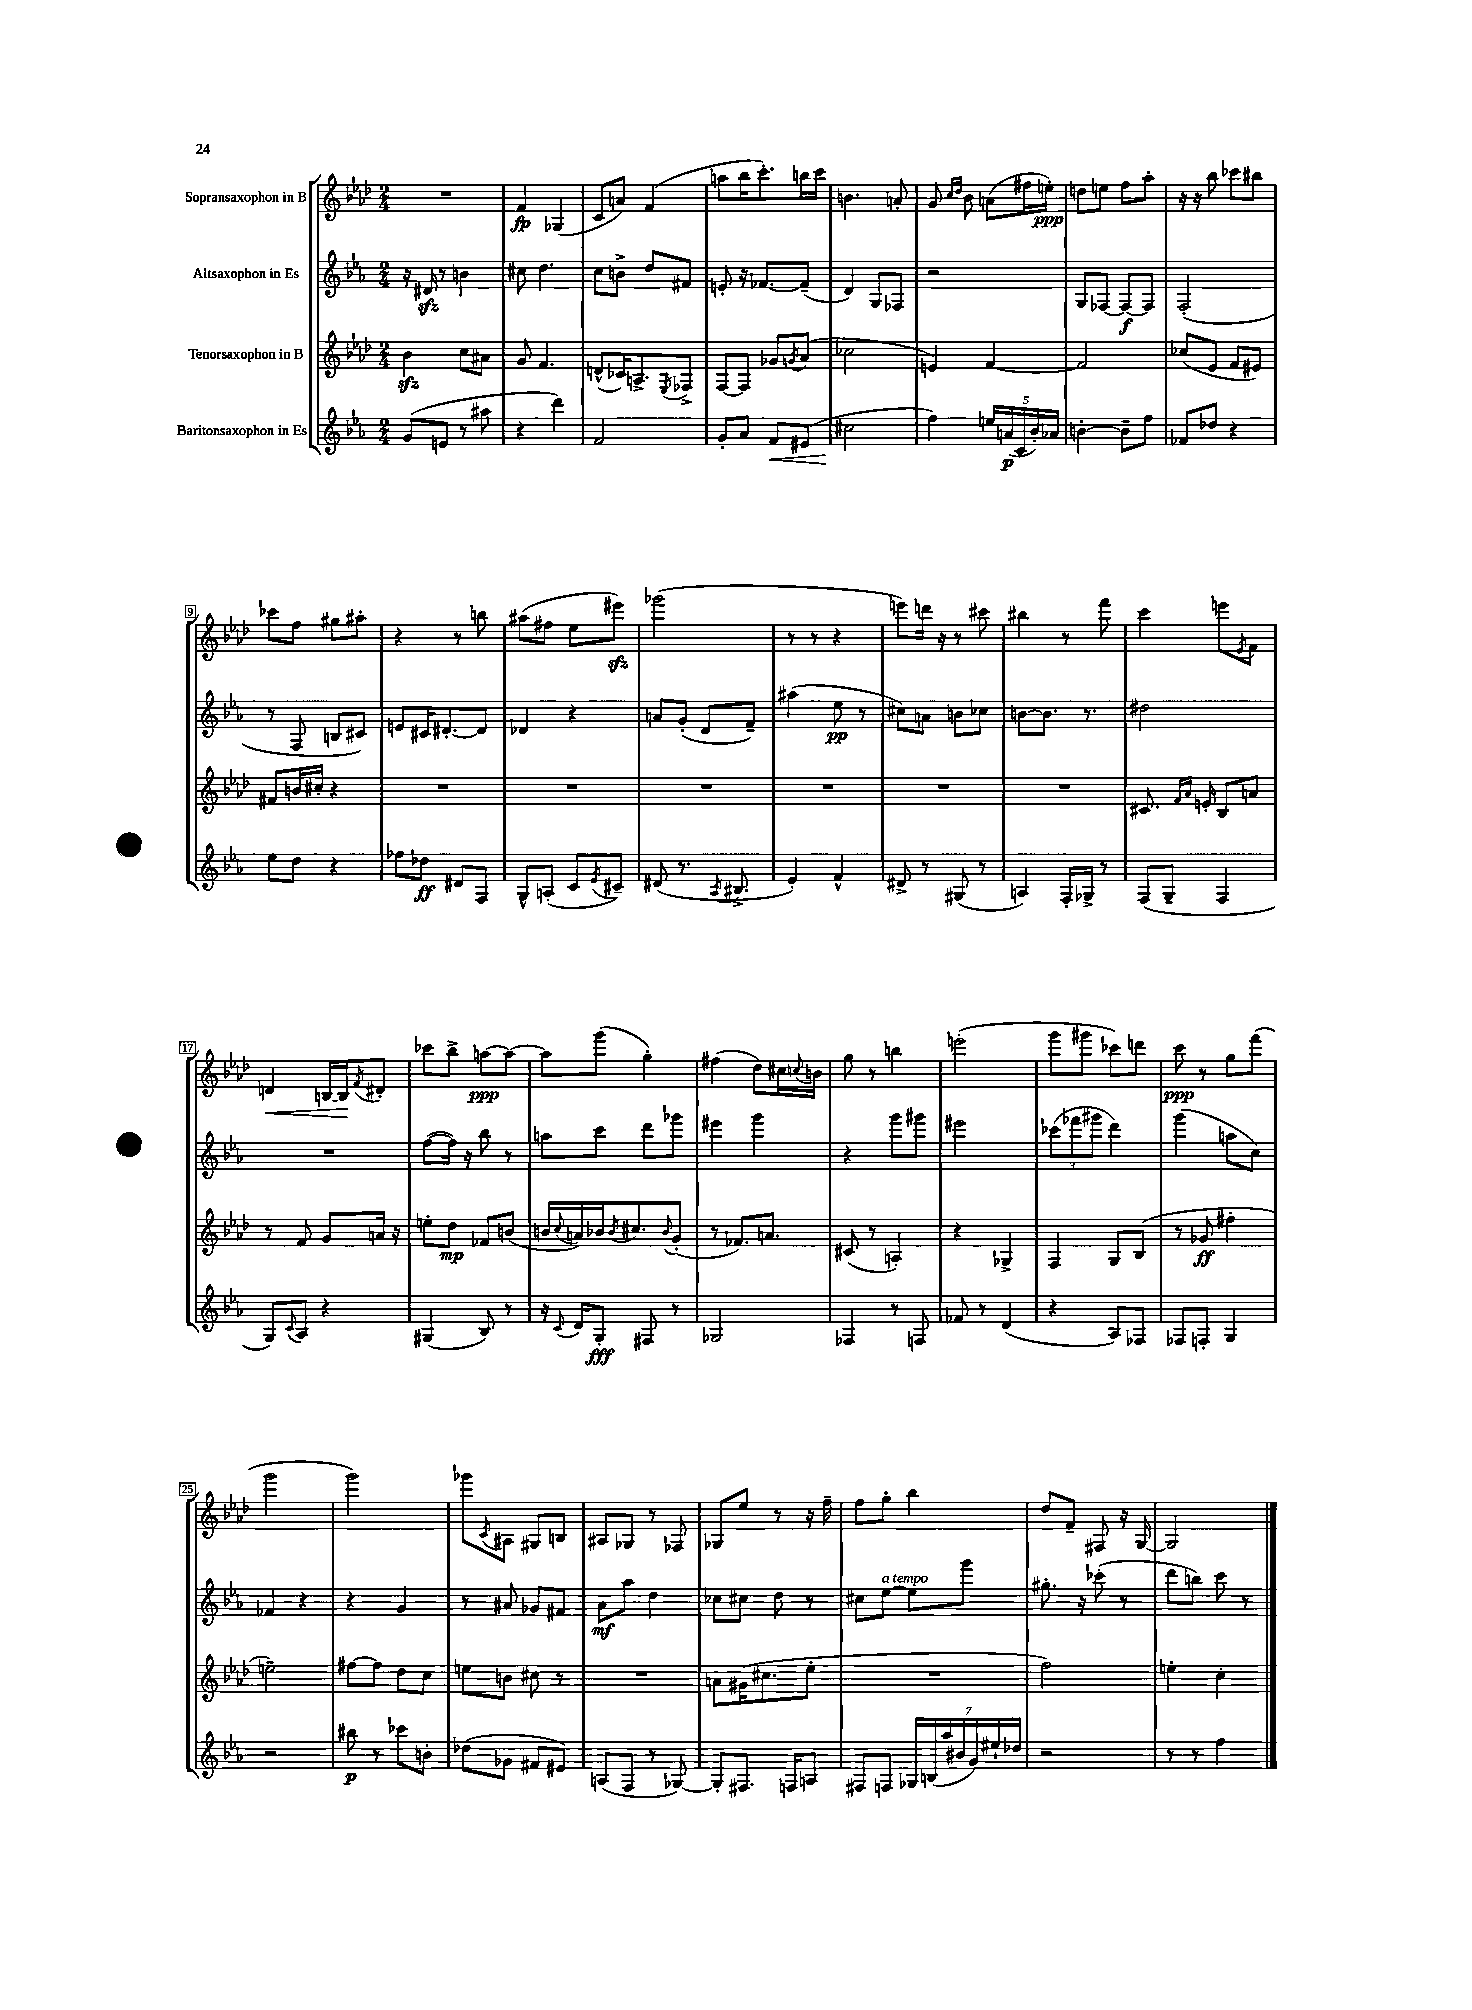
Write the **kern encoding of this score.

**kern	**kern	**kern	**kern
*staff4	*staff3	*staff2	*staff1
*clefG2	*clefG2	*clefG2	*clefG2
*k[b-e-a-]	*k[b-e-a-d-]	*k[b-e-a-]	*k[b-e-a-d-]
*M2/4	*M2/4	*M2/4	*M2/4
(8g/L	4b-\	16r	2r
.	.	16d#/	.
8e/J	.	8r	.
8r	8cc\L	4b\	.
8aa#\	8a#\J	.	.
=	=	=	=
4r	8g/	8cc#\	4f/
.	4.f/	4.dd\	.
4ddd\)	.	.	(4G-/
=	=	=	=
2f/	(8d^^/L	8cc\L	8c/L
.	16c-/K)	8b^\J	8a/J)
.	8.A^/	.	.
.	.	8dd/L	(4f/
.	8qE-/	.	.
.	8F-^/J	8f#/J	.
=	=	=	=
8g'/L	[8F/L	8e'/	8aa\L
8a-/J	8F/]J	16r	16bb-\K
.	.	[8.f-/L	8.ccc'\)
8f/L	8g-/L	.	.
.	8qg/	.	.
(8e#/J	(8a-/J	(8f-~/]J	16bb\L
.	.	.	16ccc\JJ
=	=	=	=
2cc#\	2cc-\	4d/)	4.b\
.	.	8G/L	.
.	.	8F-/J	8a'/
=	=	=	=
4ff\)	4e/)	2r	8g/
.	.	.	16qqcc/LL
.	.	.	16qqdd-/JJ
.	.	.	8b-\
20ee/LL	[4f/	.	(8a\L
(20a/	.	.	.
20c/	.	.	.
.	.	.	16ff#\L
20b-'/)	.	.	.
.	.	.	16ee'\JJ)
20a-/JJ	.	.	.
=	=	=	=
[4b'\	2f/]	8G/L	8dd\L
.	.	[8F-/J	8ee\J
8b~\]L	.	8F-/_L	8ff\L
8ff\J	.	8F-/]J	8aa-'\J
=	=	=	=
8f-/L	(8cc-/L	(2F'/	16r
.	.	.	16r
8dd-/J	8e-/J	.	8bb-\
4r	8f/L	.	8ccc-\L
.	8e#/J)	.	8bb#\J
=	=	=	=
8ee-\L	8f#/L	8r	8ccc-\L
8dd\J	16b/L	8F/	8ff\J
.	16cc#'/JJ	.	.
4r	4r	8B/L	8gg#\L
.	.	8c#/J)	8aa#'\J
=	=	=	=
8ff-\L	2r	8e/L	4r
8dd-\J	.	16c#/K	.
.	.	[8.d#'/	.
8d#/L	.	.	8r
8F/J	.	8d#/]J	8bb\
=	=	=	=
8G^^/L	2r	4d-/	(8aa#\L
(8A'/J	.	.	8ff#\J
8c/L	.	4r	8ee-\L
8qe-/	.	.	.
8c#~/J)	.	.	8eee#\J)
=	=	=	=
(8d#/	2r	8a/L	(2ggg-\
8.r	.	(8g'/J	.
.	.	8d/L	.
8qA-/	.	.	.
8.B#^/	.	.	.
.	.	8f~/J)	.
=	=	=	=
4e-'/)	2r	(4aa#\	8r
.	.	.	8r
4f^^/	.	8ee-\	4r
.	.	8r	.
=	=	=	=
8d#^/	2r	8cc#\L)	8eee\L)
8r	.	8a\J	16ddd\Jk
.	.	.	16r
(8G#/	.	8b\L	8r
8r	.	8cc-\J	8ccc#\
=	=	=	=
4A/)	2r	[8b\L	4bb#\
.	.	8.b\]J	.
16F'/LL	.	.	8r
16G-^/JJ	.	8.r	.
8r	.	.	8fff\
=	=	=	=
(8F/L	8.c#/	2dd#\	4ccc\
8G~/J	.	.	.
.	16qqf/LL	.	.
.	16qqa-/JJ	.	.
.	16e'/	.	.
4F/	8B-/L	.	8eee\L
.	.	.	8qe-/
.	8a/J	.	8f\J
=	=	=	=
8G/L)	8r	2r	4d/
8qqc/	.	.	.
8A-/J	8f/	.	.
4r	8g/L	.	[16B/LL
.	.	.	16B/]J
.	.	.	8qf/
.	16a/Jk	.	8d#'/J
.	16r	.	.
=	=	=	=
(4G#/	8ee'\L	([8ff\L	8ccc-\L
.	8dd-\J	16ff\]Jk)	8bb-^\J
.	.	16r	.
8B-/)	8f-/L	8bb-\	[8aa\L
8r	(8b/J	8r	8aa\_J
=	=	=	=
16r	16b/LL	8aa\L	8aa\]L
8qqc/	8qqcc/	.	.
16d/LK	16a/)	.	.
8G'/J	16b-/J	8ccc\J	(8ggg\J
.	8qb-/	.	.
.	8.cc#/	.	.
8F#/	.	8ddd\L	4gg'\)
.	8qqb-/	.	.
8r	(8g'/J	8ggg-\J	.
=	=	=	=
2G-/	8r	4eee#\	(4ff#\
.	8.f-/L)	.	.
.	.	4ggg\	8dd-\L)
.	8.a/J	.	.
.	.	.	16cc#\L
.	.	.	8qqcc/
.	.	.	16b\JJ
=	=	=	=
4F-/	(8c#/	4r	8gg\
.	8r	.	8r
8r	4A'/)	8ggg\L	4bb\
8F/	.	8ggg#\J	.
=	=	=	=
8f-/	4r	2eee#\	(2eee'\
8r	.	.	.
(4d/	4G-^/	.	.
=	=	=	=
4r	4F/	(12ccc-\L	8ggg\L
.	.	12fff-\	.
.	.	.	8ggg#\J
.	.	12ggg#\J	.
8A-/L)	8G/L	4ddd\)	8ccc-\L)
8F-/J	(8B-/J	.	8ddd\J
=	=	=	=
8F-/L	8r	(4ggg\	8ccc\
8F'/J	8g-/	.	8r
4G/	4ff#'\	8aa\L	8gg\L
.	.	8cc\J)	(8fff\J
=	=	=	=
2r	2ee~\)	4f-/	2ggg\
.	.	4r	.
=	=	=	=
8bb#\	[8ff#\L	4r	2ggg\)
8r	8ff#\]J	.	.
8ccc-\L	8dd-\L	4g/	.
8b'\J	8cc\J	.	.
=	=	=	=
(8dd-\L	8ee\L	8r	8ggg-\L
.	.	.	8qc/
8g-\J	8b\J	8a#/	8A#\J
8f#/L	8cc#\	8g-/L	8G#/L
8e#/J)	8r	8f#/J	8B/J
=	=	=	=
(8A/L	2r	8a-\L	8A#/L
8F/J	.	8aa-\J	8G-/J
8r	.	4dd\	8r
[8G-/)	.	.	8F-/
=	=	=	=
8G-'/]L	8a\L	8cc-\L	8G-/L
8.F#/J	(16g#\K	8cc#\J	8ee-/J
.	8.cc#\	.	.
.	.	8dd\	8r
16F/LK	.	.	.
8A/J	8ee-'\J	8r	16r
.	.	.	16ff~\
=	=	=	=
8F#/L	2r	8cc#\L	8ff\L
8F/J	.	[8ee-\J	8gg'\J
28G-/LL	.	8ee-\]L	4bb-\
(28B/	.	.	.
28aa-/	.	.	.
28b#/	.	.	.
.	.	8ggg\J	.
28g/)	.	.	.
28ee#`/	.	.	.
28dd-/JJ	.	.	.
=	=	=	=
2r	2ff\)	8.gg#'\	8dd-/L
.	.	.	8f~/J
.	.	16r	.
.	.	(8ccc-'\	8F#/
.	.	8r	16r
.	.	.	[16G/
=	=	=	=
8r	4ee'\	8ddd\L	2G/]
8r	.	8bb\J)	.
4ff\	4cc'\	8ccc\	.
.	.	8r	.
==	==	==	==
*-	*-	*-	*-
